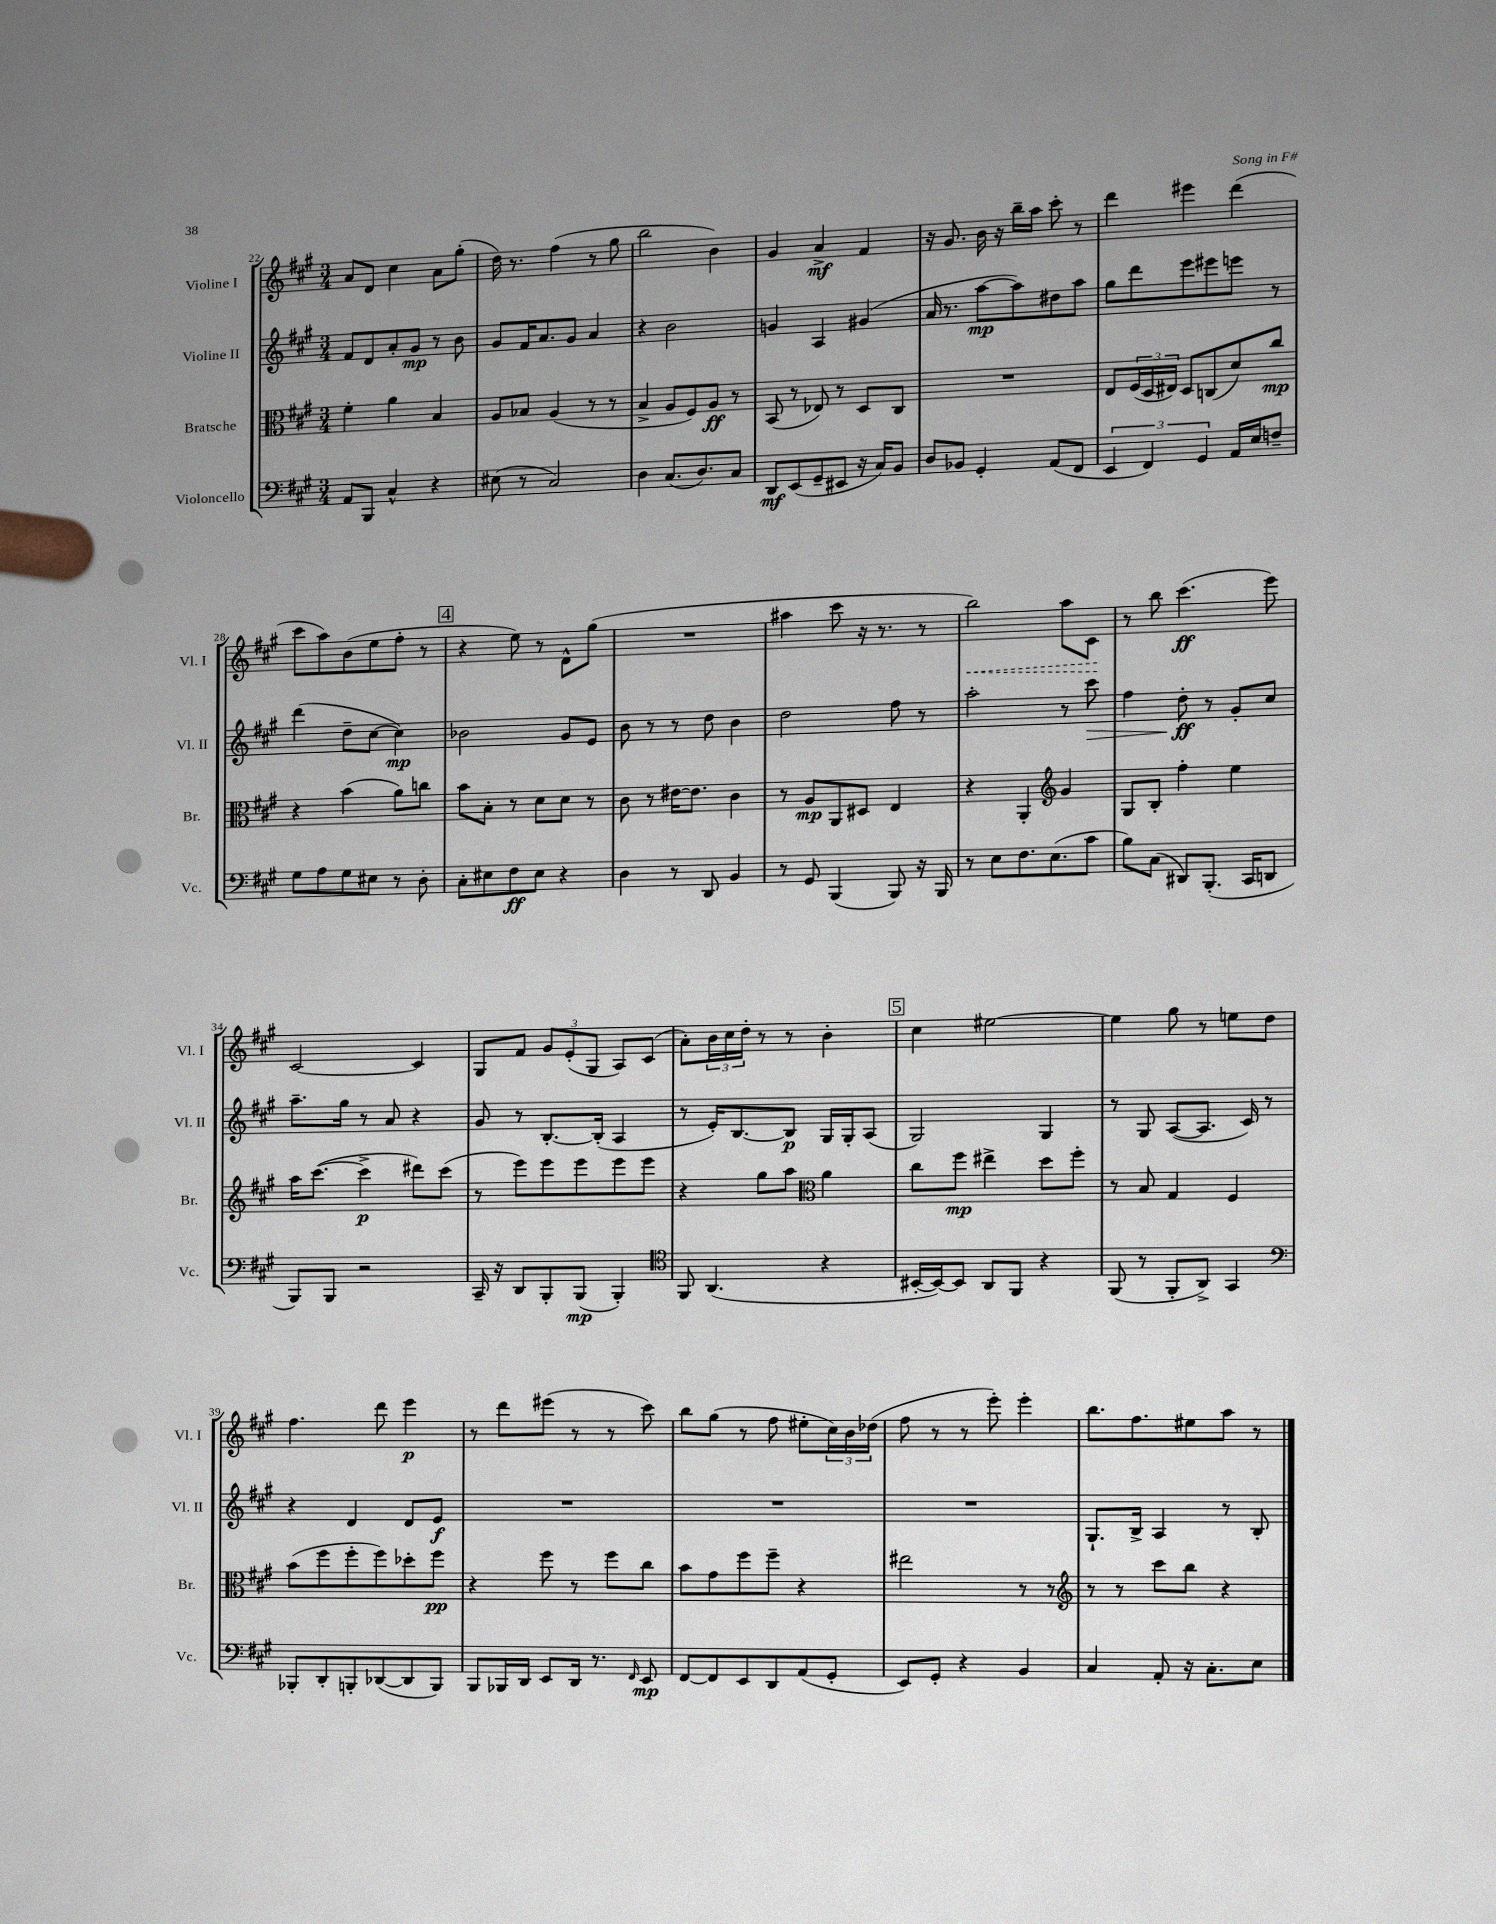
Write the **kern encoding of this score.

**kern	**dynam	**kern	**dynam	**kern	**dynam	**kern	**dynam
*part4	*part4	*part3	*part3	*part2	*part2	*part1	*part1
*staff4	*staff4	*staff3	*staff3	*staff2	*staff2	*staff1	*staff1
*I"Violoncello	*	*I"Bratsche	*	*I"Violine II	*	*I"Violine I	*
*I'Vc.	*	*I'Br.	*	*I'Vl. II	*	*I'Vl. I	*
*clefF4	*	*clefC3	*	*clefG2	*	*clefG2	*
*k[f#c#g#]	*	*k[f#c#g#]	*	*k[f#c#g#]	*	*k[f#c#g#]	*
*M3/4	*	*M3/4	*	*M3/4	*	*M3/4	*
=22	=22	=22	=22	=22	=22	=22	=22
8AA/L	.	4f#'\	.	8f#/L	.	8a/L	.
8BBB/J	.	.	.	8d/	.	8d/J	.
4C#^^/	.	4a\	.	8a'/	.	4cc#\	.
.	.	.	.	8g#/J	mp	.	.
4r	.	4B/	.	8r	.	8a\L	.
.	.	.	.	8b\	.	(8gg#'\J	.
=23	=23	=23	=23	=23	=23	=23	=23
(8E#X\	.	8A/L	.	8g#/L	.	16dd\)	.
.	.	.	.	.	.	8.r	.
8r	.	8B-X/J	.	16f#/K	.	.	.
.	.	.	.	8.a/	.	.	.
2C#/)	.	(4A/	.	.	.	(4ff#\	.
.	.	.	.	8g#/J	.	.	.
.	.	8r	.	4a/	.	8r	.
.	.	8r	.	.	.	8gg#\	.
=24	=24	=24	=24	=24	=24	=24	=24
4D\	.	4B^/	.	4r	.	2bb\	.
(8.C#/L	.	8A/L	.	2b\	.	.	.
.	.	8F#/)	.	.	.	.	.
8.D/)	.	.	.	.	.	.	.
.	.	8A/J	ff	.	.	4b\)	.
8C#/J	.	8r	.	.	.	.	.
=25	=25	=25	=25	=25	=25	=25	=25
8DD/L	mf	(8BB/	.	4gn/	.	4g#/	.
(8EE/	.	8r	.	.	.	.	.
8GG#~/	.	8E-X/)	.	4A/	.	4a^/	mf
8EE#X/J	.	8r	.	.	.	.	.
16r	.	8D/L	.	(4g#X/	.	4f#/	.
16C#/KL)	.	.	.	.	.	.	.
8BB/J	.	8C#/J	.	.	.	.	.
=26	=26	=26	=26	=26	=26	=26	=26
8D/L	.	2.r	.	16a/	.	16r	.
.	.	.	.	8.r	.	8.g#/	.
8BB-X/J	.	.	.	.	.	.	.
4GG#'/	.	.	.	[8aa\L	mp	16b\	.
.	.	.	.	.	.	16r	.
.	.	.	.	8aa\])	.	16bb~\LL	.
.	.	.	.	.	.	16aa\JJ	.
(8AA/L	.	.	.	8dd#X\	.	8ccc#'\	.
8FF#/J	.	.	.	8aa\J	.	8r	.
=27	=27	=27	=27	=27	=27	=27	=27
6EE/	.	8E/L	.	8gg#\L	.	4ddd\	.
.	.	(24F#/L	.	8ddd\	.	.	.
6FF#/)	.	24D/	.	.	.	.	.
.	.	24E#X/JJ)	.	.	.	.	.
.	.	8D/L	.	8eee\	.	4eee#X\	.
6GG#/	.	.	.	.	.	.	.
.	.	(8Cn/	.	8eee#X\	.	.	.
16AA/LL	.	8d/)	.	8eeen\J	.	(4ddd\	.
16E/J	.	.	.	.	.	.	.
8Fn~/J	.	8cc#/J	mp	8r	.	.	.
!!LO:LB:g=z
=28	=28	=28	=28	=28	=28	=28	=28
8G#\L	.	4r	.	(4ddd\	.	8ccc#\L	.
8A\	.	.	.	.	.	8aa\)	.
8G#\	.	(4b\	.	8dd~\L	.	(8b\	.
8E#X\J	.	.	.	[8cc#\J	.	8ee\	.
8r	.	8a\L)	.	4cc#\])	mp	8ff#'\J	.
8D'\	.	8ccn\J	.	.	.	8r	.
!!LO:REH:place=s1:t=4
=29	=29	=29	=29	=29	=29	=29	=29
8C#'\L	.	8b\L	.	2b-X\	.	4r	.
8E#X\	.	8B'\J	.	.	.	.	.
8F#\	ff	8r	.	.	.	8ee\)	.
8E#\J	.	8d\L	.	.	.	8r	.
4r	.	8d\J	.	8g#/L	.	8d^^\L	.
.	.	8r	.	8e/J	.	(8gg#\J	.
=30	=30	=30	=30	=30	=30	=30	=30
4D\	.	8c#\	.	8b\	.	2.r	.
.	.	8r	.	8r	.	.	.
8r	.	[16e#X\KL	.	8r	.	.	.
.	.	8.e#\J]	.	.	.	.	.
8DD/	.	.	.	8dd\	.	.	.
4BB/	.	4c#\	.	4b\	.	.	.
=31	=31	=31	=31	=31	=31	=31	=31
8r	.	8r	.	2dd\	.	4aa#X\	.
8GG#/	.	8A/L	mp	.	.	.	.
(4BBB/	.	8AA/	.	.	.	8ccc#\	.
.	.	8D#X/J	.	.	.	16r	.
.	.	.	.	.	.	8.r	.
8BBB/)	.	4E/	.	8ff#\	.	.	.
16r	.	.	.	8r	.	8r	.
16BBB/	.	.	.	.	.	.	.
=32	=32	=32	=32	=32	=32	=32	=32
!	!	!	!	!	!	!	!LO:HP:b
8r	.	4r	.	2aa'\	.	2bb\)	<
8E\L	.	.	.	.	.	.	.
8.F#\	.	4AA'/	.	.	.	.	.
(8.E\	.	.	.	.	.	.	.
*	*	*clefG2	*	*	*	*	*
.	.	4g#/	.	8r	.	8aa\L	.
!	!	!	!	!	!LO:HP:b	!	!
8c#\J	.	.	.	8ccc#\	>	8c#\J	.
.	.	.	.	.	.	.	[
=33	=33	=33	=33	=33	=33	=33	=33
8B\L)	.	8G#/L	.	4ff#\	.	8r	.
(8C#\J	.	8B'/J	.	.	.	8bb\	.
8DD#X/L)	.	4ff#'\	.	8dd'\	ff	(4.ccc#\	ff
(8.BBB'/J	.	.	.	8r	]	.	.
.	.	4ee\	.	8g#'/L	.	.	.
16CC#/KL	.	.	.	.	.	.	.
8DDn/J	.	.	.	8cc#/J	.	8eee\)	.
!!LO:LB:g=z
=34	=34	=34	=34	=34	=34	=34	=34
8BBB/L)	.	16aa\KL	.	8.aa~\L	.	[2c#/	.
.	.	([8.ccc#\J	.	.	.	.	.
8BBB/J	.	.	.	.	.	.	.
.	.	.	.	16gg#\Jk	.	.	.
2r	.	4ccc#^\]	p	8r	.	.	.
.	.	.	.	8a/	.	.	.
.	.	8ddd#X\L)	.	4r	.	4c#/]	.
.	.	(8ccc#\J	.	.	.	.	.
=35	=35	=35	=35	=35	=35	=35	=35
16CC#~/	.	8r	.	8g#/	.	8G#/L	.
16r	.	.	.	.	.	.	.
8DD/L	.	8eee\L)	.	8r	.	8f#/J	.
8BBB'/	.	8eee\	.	[8.B'/L	.	12g#/L	.
.	.	.	.	.	.	(12e'/	.
(8BBB/J	mp	8eee\	.	.	.	.	.
.	.	.	.	.	.	12G#/J	.
.	.	.	.	(16B'/Jk]	.	.	.
4BBB'/)	.	8eee\	.	4A/	.	8A/L)	.
.	.	8eee\J	.	.	.	(8c#/J	.
=36	=36	=36	=36	=36	=36	=36	=36
*clefC4	*	*	*	*	*	*	*
8FF#/	.	4r	.	8r	.	8a'\L)	.
(4.AA/	.	.	.	16e'/KL)	.	24b\L	.
.	.	.	.	.	.	24cc#\	.
.	.	.	.	[8.B/	.	.	.
.	.	.	.	.	.	24dd'\JJ	.
.	.	8gg#\L	.	.	.	8r	.
.	.	8aa\J	.	8B/J]	p	8r	.
*	*	*clefC3	*	*	*	*	*
4r	.	4a\	.	16G#/LL	.	4b'\	.
.	.	.	.	16G#'/J	.	.	.
.	.	.	.	(8A/J	.	.	.
!!LO:REH:place=s1:t=5
=37	=37	=37	=37	=37	=37	=37	=37
[16BB#X'/LL	.	8cc#\L	.	2G#/)	.	4cc#\	.
16BB#/J_)	.	.	.	.	.	.	.
8BB#/J]	.	8ff#\J	mp	.	.	.	.
8AA/L	.	4ee#X^\	.	.	.	[2ee#X\	.
8FF#/J	.	.	.	.	.	.	.
4r	.	8dd\L	.	4G#/	.	.	.
.	.	8ff#'\J	.	.	.	.	.
=38	=38	=38	=38	=38	=38	=38	=38
(8FF#/	.	8r	.	8r	.	4ee#\]	.
8r	.	8B/	.	8G#/	.	.	.
8FF#'/L	.	4G#/	.	([8A/L	.	8gg#\	.
8AA^/J)	.	.	.	8.A/J]	.	8r	.
4GG#/	.	4F#/	.	.	.	8een\L	.
.	.	.	.	16c#/)	.	.	.
.	.	.	.	8r	.	8dd\J	.
!!LO:LB:g=z
=39	=39	=39	=39	=39	=39	=39	=39
*clefF4	*	*	*	*	*	*	*
8BBB-X'/L	.	(8b\L	.	4r	.	4.ff#\	.
8DD'/	.	8ff#\	.	.	.	.	.
8BBBn'/	.	8ff#'\	.	4d/	.	.	.
([8DD-X/	.	8ff#\)	.	.	.	8ddd\	.
8DD-/]	.	8dd-X'\	.	8d/L	.	4eee\	p
8BBB/J)	.	8ff#\J	pp	8e/J	f	.	.
=40	=40	=40	=40	=40	=40	=40	=40
8BBB/L	.	4r	.	2.r	.	8r	.
16BBB-X/L	.	.	.	.	.	8ddd\L	.
16DD/JJ	.	.	.	.	.	.	.
8EE/L	.	8ff#\	.	.	.	(8eee#X\J	.
16DD/Jk	.	8r	.	.	.	8r	.
8.r	.	.	.	.	.	.	.
.	.	8ff#\L	.	.	.	8r	.
16qqFF#/	.	.	.	.	.	.	.
8EE/	mp	8cc#\J	.	.	.	8ccc#\)	.
=41	=41	=41	=41	=41	=41	=41	=41
[8FF#/L	.	8b\L	.	2.r	.	8bb\L	.
8FF#/]	.	8g#\	.	.	.	(8gg#\J	.
8EE/	.	8ff#\	.	.	.	8r	.
8DD/	.	8ff#~\J	.	.	.	8ff#\	.
(8AA/	.	4r	.	.	.	8ee#X'\L	.
8GG#'/J	.	.	.	.	.	24cc#\L)	.
.	.	.	.	.	.	24b\	.
.	.	.	.	.	.	(24dd-X\JJ	.
=42	=42	=42	=42	=42	=42	=42	=42
8EE/L)	.	2ee#X\	.	2.r	.	8ff#\	.
8GG#'/J	.	.	.	.	.	8r	.
4r	.	.	.	.	.	8r	.
.	.	.	.	.	.	8eee'\)	.
4BB/	.	8r	.	.	.	4eee'\	.
.	.	8r	.	.	.	.	.
=43	=43	=43	=43	=43	=43	=43	=43
*	*	*clefG2	*	*	*	*	*
4C#/	.	8r	.	8.G#`/L	.	8.bb\L	.
.	.	8r	.	.	.	.	.
.	.	.	.	16B^/Jk	.	8.ff#\	.
8AA'/	.	8ccc#\L	.	4A/	.	.	.
16r	.	8bb\J	.	.	.	8ee#X\	.
8.C#'\L	.	.	.	.	.	.	.
.	.	4r	.	8r	.	8aa\J	.
8E\J	.	.	.	8B'/	.	8r	.
==	==	==	==	==	==	==	==
*-	*-	*-	*-	*-	*-	*-	*-
